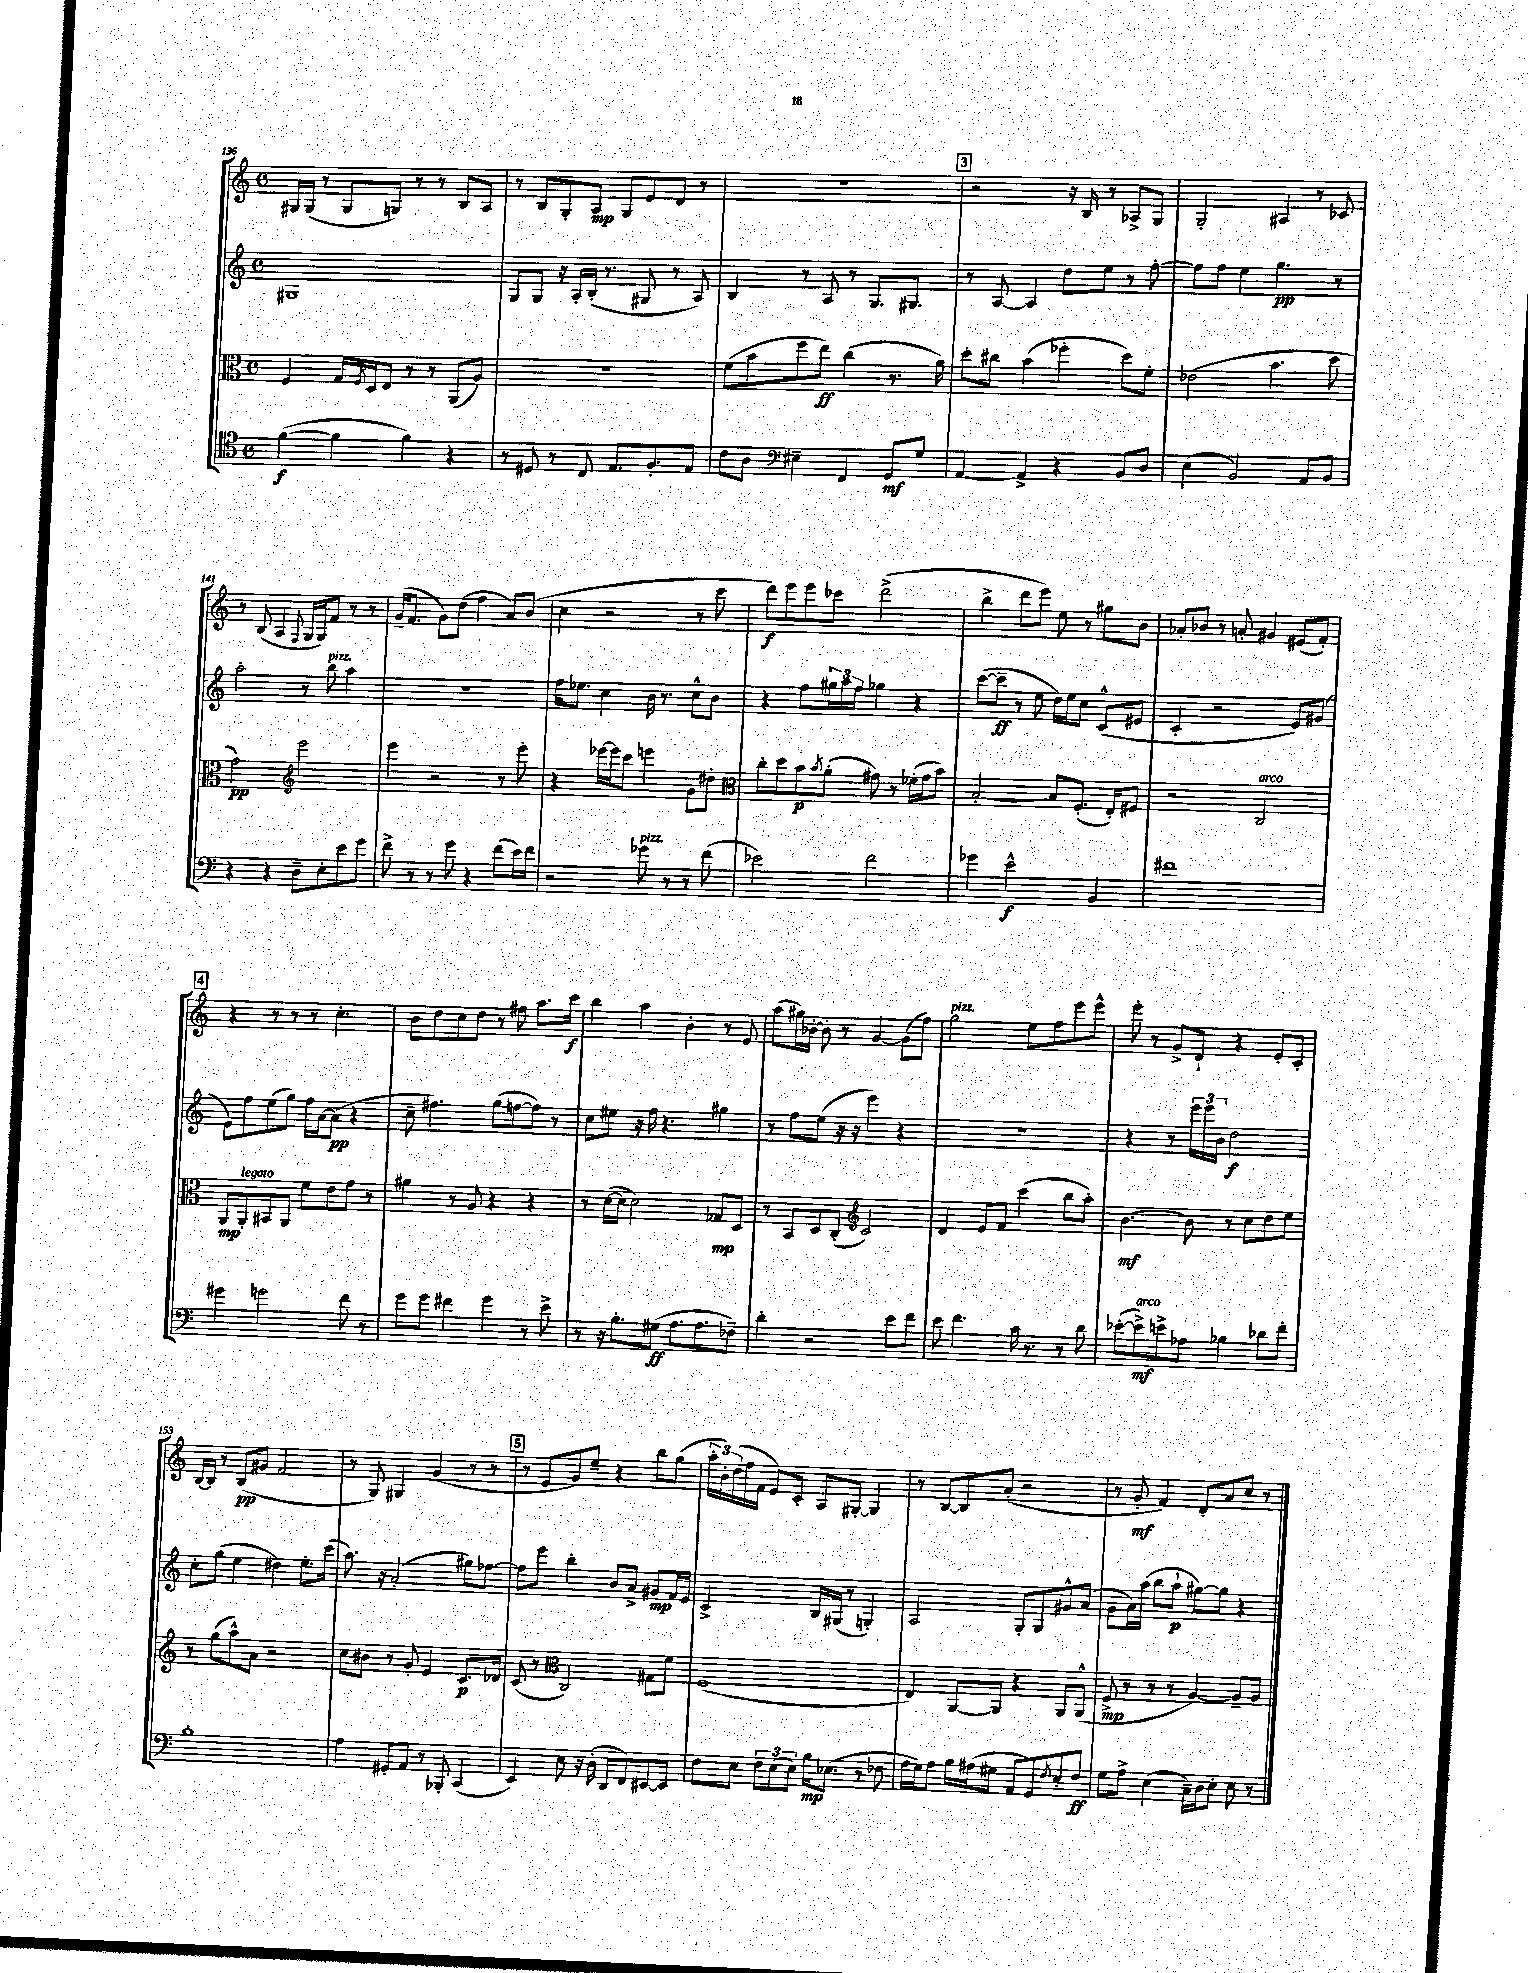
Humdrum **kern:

**kern	**kern	**kern	**kern
*staff4	*staff3	*staff2	*staff1
*clefC4	*clefC3	*clefG2	*clefG2
*k[]	*k[]	*k[]	*k[]
*M4/4	*M4/4	*M4/4	*M4/4
*met(c)	*met(c)	*met(c)	*met(c)
([4f	4F	1G#	16G#
.	.	.	(16G#
.	.	.	8r
4f]	16G	.	8G#
.	8qF	.	.
.	16D	.	.
.	8E	.	8G)
4f)	8r	.	8r
.	8r	.	8r
4r	(8AA	.	8B
.	8A)	.	8A
=	=	=	=
8r	1r	8G	8r
8D#	.	8G	8B
8r	.	16r	8G'
.	.	16A'	.
8C	.	(16B'	8A
.	.	8.r	.
8.E	.	.	8G
.	.	8G#	8e
8.F'	.	.	.
.	.	8r	8d
8E	.	8A)	8r
=	=	=	=
8c	(8f	4B	1r
8A	8b	.	.
*clefF4	*	*	*
4E#~	8ff	8r	.
.	8ee)	8A	.
4FF	(4cc	8r	.
.	.	8.G	.
8GG	8.r	.	.
.	.	8.G#	.
8G	.	.	.
.	16a)	.	.
=	=	=	=
[4AA	8dd'	8r	2r
.	8cc#	[8A	.
4AA^]	(4b	4A]	.
4r	4ff-'	8dd	16r
.	.	.	16B
.	.	8ee	8r
8BB	8dd)	8r	8A-^
8D	8f'	[8ff'	8G
=	=	=	=
(4E	(2e-	8ff]	2G'
.	.	8ff	.
2BB)	.	4ee	.
.	4.b	4.gg	4A#
8AA	.	.	8r
8BB	8dd	8r	8c-
=	=	=	=
4r	2g)	2aa'	8r
.	.	.	(8B
4r	.	.	4A
*	*clefG2	*	*
.	.	.	8qqF
8D~	2eee	8r	16G
.	.	.	16G)
8E'	.	8bb	8f
8e	.	4aa	8r
8g	.	.	8r
=	=	=	=
8f^	4eee	1r	(16g~
.	.	.	8.f
8r	.	.	.
8r	2r	.	8g)
8g	.	.	(8dd
4r	.	.	4ff
(8f	8r	.	8a)
16e)	8eee'	.	(8b
16f	.	.	.
=	=	=	=
2r	4r	16ff	4cc
.	.	8.ee-	.
.	[16eee-	4cc	2r
.	16eee-]	.	.
.	8ccc	.	.
8g-	4eee	16b	.
.	.	8.r	.
8r	.	.	.
8r	8g	8cc^^	8r
(8f	8dd#'	8b	8ccc
=	=	=	=
*	*clefC3	*	*
2e-)	8cc'	4r	8ddd)
.	8dd	.	8eee
.	8b	8ff	8eee
.	8qb	.	.
.	(8a'	24gg#	8ccc-
.	.	24aa	.
.	.	24ff	.
2f	8g#)	4gg-	(2ddd^
.	8r	.	.
.	(16f-'	4r	.
.	16g#	.	.
.	8b)	.	.
=	=	=	=
4g-	[2B'	([8ccc	4bb^
.	.	8ccc~]	.
2e^^	.	8r	8ddd
.	.	8ee	8eee)
.	8B]	16dd)	8ee
.	.	16ee	.
.	(8.F'	8cc	8r
4BB	.	(8c^^	8gg#
.	16E')	.	.
.	8F#	8e#	8b
=	=	=	=
1f#	2r	4c'	8a-'
.	.	.	8b-
.	.	2r	8r
.	.	.	8a'
.	2C	.	4g#
.	.	8e)	(8e#
.	.	(8g#	8f')
=	=	=	=
4g#	8AA	8e)	4r
.	8AA'	8ff	.
2g	8BB#	(8ee	8r
.	8AA	8gg)	8r
.	8f	16ff	8r
.	.	[16a	.
.	8e	(8a]	4.cc'
8f	8g	4r	.
8r	8r	.	.
=	=	=	=
8g	4a#	8cc~	8b
8g	.	4.ff#)	8dd
4f#	8r	.	8cc
.	8A	.	8dd
4g	4r	(8gg	8r
.	.	[8ff	8ff#
8r	4r	8ff])	8.aa
8e^	.	8r	.
.	.	.	16ccc
=	=	=	=
8r	8r	8cc	4bb
16r	([16d	8ee#	.
8.B'	16d]	.	.
.	2d)	16r	4aa
.	.	16ff	.
(8G#	.	4.r	.
8.A	.	.	4b'
8.A	.	.	.
.	8G-	4gg#	8r
8F-~)	8D	.	8e
=	=	=	=
4d'	8r	8r	(8aa
.	8BB	8ff	16gg#)
.	.	.	[16b-'
2r	8D	(8ee	8b-']
.	(8C'	16r	8r
.	.	16r	.
*	*clefG2	*	*
.	2c)	4eee)	[4g
8e	.	4r	(8g]
8f	.	.	8ff)
=	=	=	=
8e	4d	1r	2gg
4.f	.	.	.
.	8e	.	.
.	8f	.	.
16c	(4ccc	.	8ee
8.r	.	.	.
.	.	.	8ff
8r	8bb	.	8eee
8d	8aa')	.	8eee^^
=	=	=	=
([8e-'	[4.b	4r	8eee'
8e-^])	.	.	8r
8e^	.	8r	8g^
8A-	8b]	24eee	8d`
.	.	24eee	.
.	.	24b	.
4B-	8r	2dd	4r
.	8cc	.	.
8d-	8dd	.	8e'
8f'	8ee	.	8c'
=	=	=	=
1B'	8r	8cc'	[16B
.	.	.	16B]
.	(8gg	(8gg	8r
.	8aa^^)	4ee	(8B
.	8a	.	8g#
.	2r	4dd#)	2f
.	.	8.ee'	.
.	.	(16ccc	.
=	=	=	=
4A	8cc	8.aa)	8r
.	8b#	.	8G)
.	.	16r	.
8GG#'	8r	(2a'	4G#
8AA	8g'	.	.
8r	4e	.	(4g
8BBB-'	.	.	.
(4CC	8.c	8gg#)	8r
.	.	[8ff-	8r
.	16d-	.	.
=	=	=	=
4EE)	(8c	8ff-]	8r
.	8r	8eee	8e
*	*clefC3	*	*
8E	2C)	4bb'	8g)
16r	.	.	8ee~
(16D'	.	.	.
8DD	.	8b	4r
8FF)	.	8a^	.
[8EE#	8G#	8g#	8bb
8EE#]	8f	16f	(8gg
.	.	16e	.
=	=	=	=
8F	(1F	2c^	24aa'
.	.	.	24b')
.	.	.	(24dd
8E	.	.	16ff
.	.	.	16f
12F	.	.	8e)
(12E	.	.	.
.	.	.	8c'
12E)	.	.	.
16B	.	16B	8A
(8.E-	.	(16G#	.
.	.	8r	[8G#'
8r	.	4G')	4G#]
8F-	.	.	.
=	=	=	=
16A	4E)	2A	8r
16G)	.	.	.
8A	.	.	[8B
16B	[8AA	.	8B]
(16A#	.	.	.
8G#	8AA]	.	(8a'
8AA	4r	8G'	2r
8GG)	.	8G	.
8qF	.	.	.
8E'	8AA	8g#^^	.
8F	(8AA^^	(8a	.
=	=	=	=
8G	8F^	8g	8r
8A^	8r	16a)	8g'
.	.	(16aa	.
(4E	8r	8bb	4f)
.	8r	8aa`	.
16C~)	[4A)	[8gg#)	8d'
16D	.	.	.
8E'	.	8gg#]	8a
8E	8A~]	4r	8cc
8r	8A	.	8r
==	==	==	==
*-	*-	*-	*-
